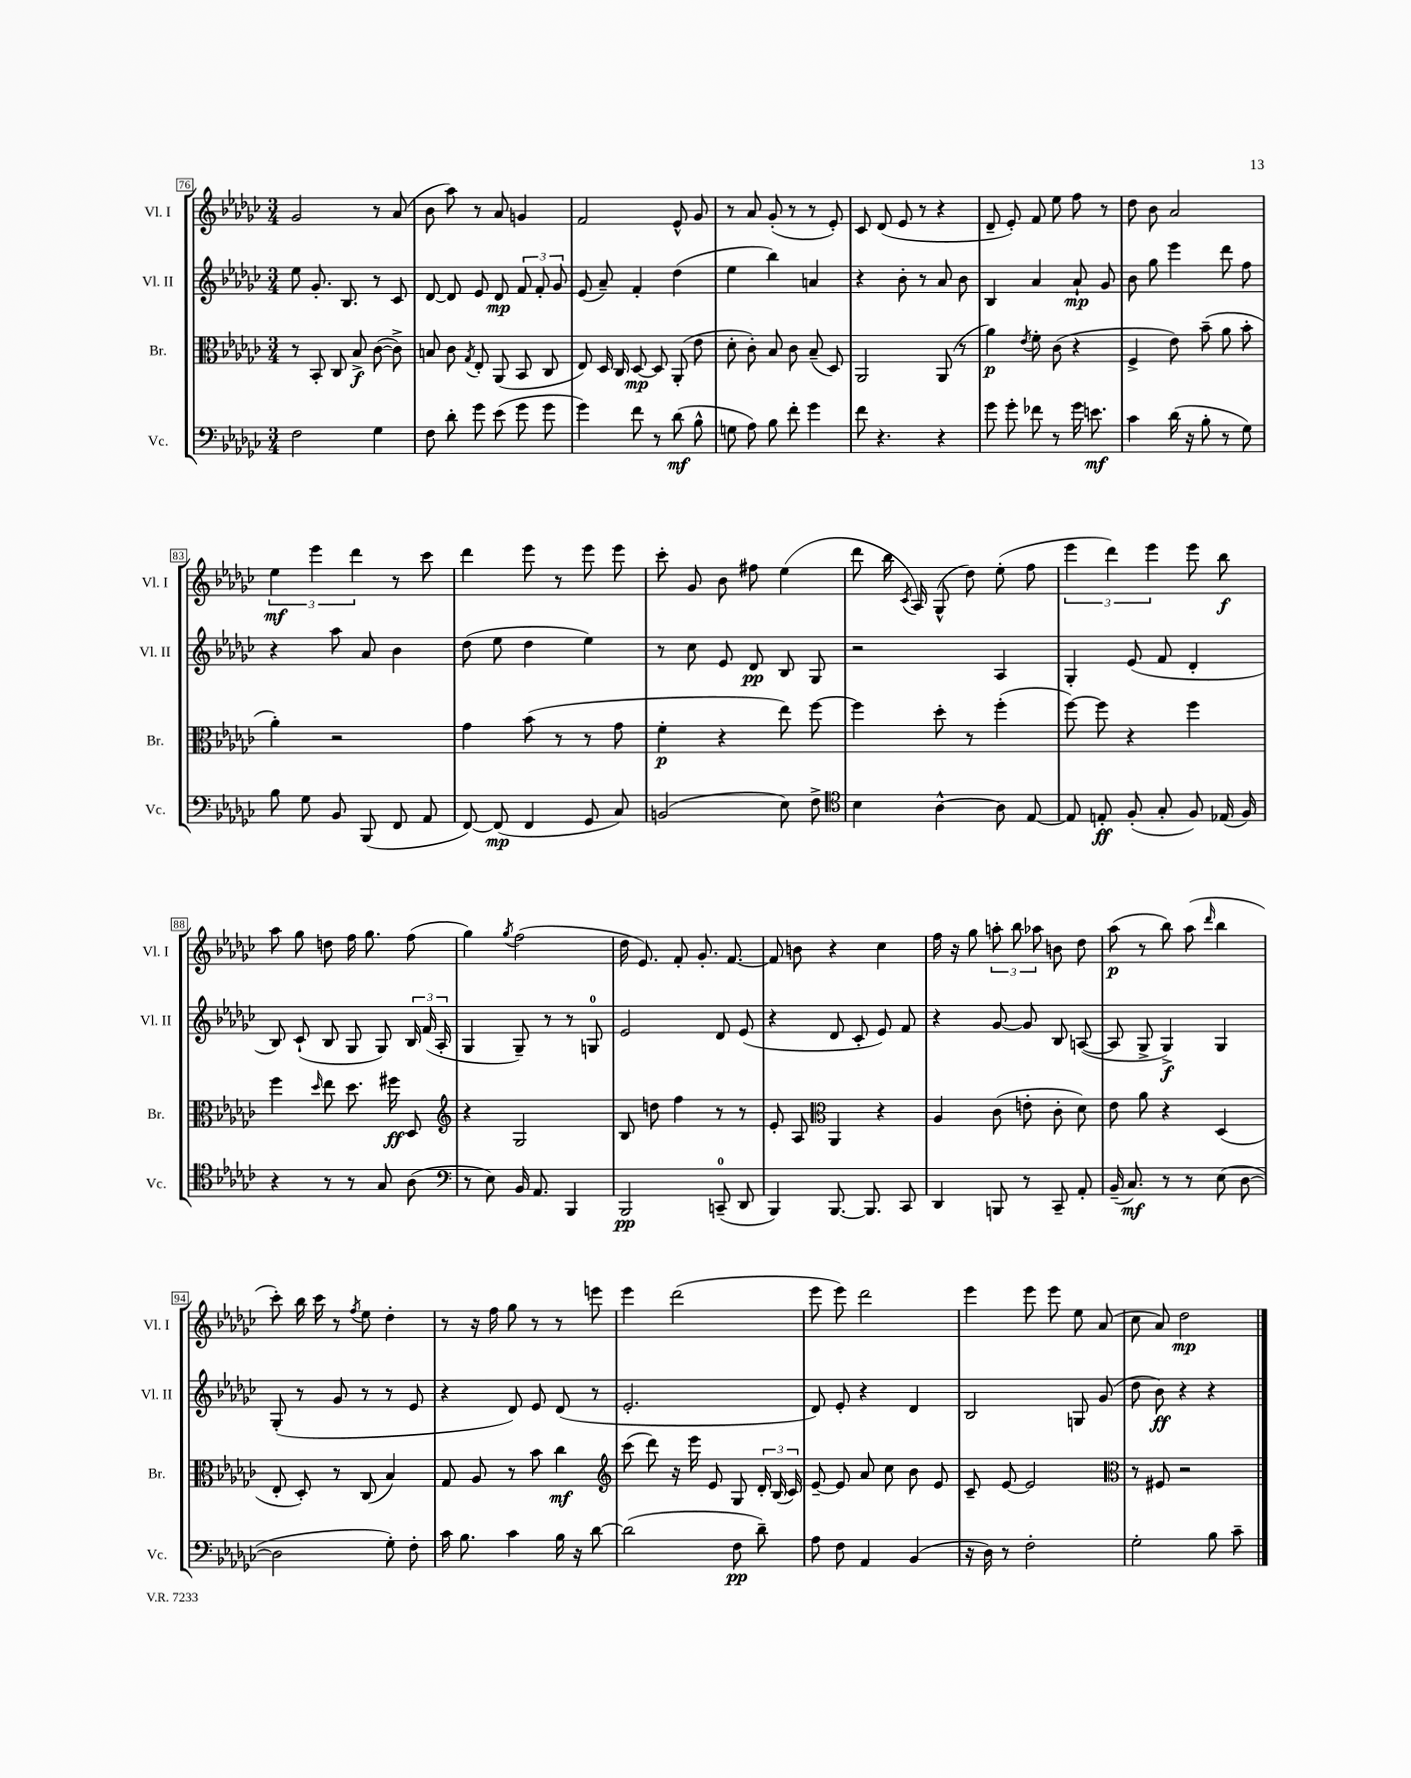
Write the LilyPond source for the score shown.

<<
\new StaffGroup <<
\new Staff = "s0" \with { instrumentName = "Vl. I" shortInstrumentName = "Vl. I" } {
    \clef treble \key ges \major \numericTimeSignature \time 3/4
    \autoBeamOff ges'2 r8 aes'8( |
    bes'8 aes''8) r8 aes'8 g'4 |
    f'2 ees'8-^ ges'8 |
    r8 aes'8 ges'8-.( r8 r8 ees'8-.) |
    ces'8 des'8( ees'8 r8 r4 |
    des'8-- ees'8-.) f'8 ees''8 f''8 r8 |
    des''8 bes'8 aes'2 |
    \tuplet 3/2 { ees''4\mf ees'''4 des'''4 } r8 ces'''8 |
    des'''4 ees'''8 r8 ees'''8 ees'''8 |
    ces'''8-. ges'8 bes'8 fis''8 ees''4( |
    des'''8 bes''16 \acciaccatura { ces'8 } aes16) ges8-^( des''8) ees''8-.( f''8 |
    \tuplet 3/2 { ees'''4 des'''4) ees'''4 } ees'''8 bes''8\f |
    aes''8 ges''8 d''8 f''16 ges''8. f''8( |
    ges''4) \acciaccatura { ges''8 } f''2( |
    des''16 ees'8.) f'8-. ges'8.-. f'8.~ |
    f'8 b'8 r4 ces''4 |
    f''16 r16 ges''8 \tuplet 3/2 { a''8-. bes''8 aes''8 } b'8 des''8 |
    aes''8\p( r8 bes''8) aes''8( \grace { des'''16 } bes''4 |
    ces'''8-.) bes''16 ces'''16 r8 \acciaccatura { f''8 } ees''8 des''4-. |
    r8 r16 f''16 ges''8 r8 r8 e'''8 |
    ees'''4 des'''2( |
    ees'''8 ees'''8) des'''2 |
    ees'''4 ees'''8 ees'''8 ees''8 aes'8( |
    ces''8 aes'8) des''2\mp \bar "|." |
}
\new Staff = "s1" \with { instrumentName = "Vl. II" shortInstrumentName = "Vl. II" } {
    \clef treble \key ges \major \numericTimeSignature \time 3/4
    \autoBeamOff ees''8 ges'8.-. bes8. r8 ces'8 |
    des'8~ des'8 ees'8 des'8\mp \tuplet 3/2 { f'8 f'8-. ges'8 } |
    ees'8( aes'8--) f'4-. des''4( |
    ees''4 bes''4) a'4 |
    r4 bes'8-. r8 aes'8 bes'8 |
    bes4 aes'4 aes'8-!\mp ges'8 |
    bes'8 ges''8 ees'''4 des'''8 f''8 |
    r4 aes''8 aes'8 bes'4 |
    des''8( ees''8 des''4 ees''4) |
    r8 ces''8 ees'8 des'8\pp bes8 ges8 |
    r2 aes4 |
    ges4-. ees'8( f'8 des'4-. |
    bes8) ces'8-!( bes8 ges8 ges8) \tuplet 3/2 { bes16 f'16( aes16-. } |
    ges4 ges8--) r8 r8 g8-0 |
    ees'2 des'8 ees'8( |
    r4 des'8 ces'8-. ees'8) f'8 |
    r4 ges'8~ ges'8 bes8 a8~( |
    a8 ges8-> ges4->\f) ges4 |
    ges8-.( r8 ges'8 r8 r8 ees'8 |
    r4 des'8) ees'8 des'8( r8 |
    ees'2.-. |
    des'8) ees'8-. r4 des'4 |
    bes2 g8 ges'8( |
    des''8 bes'8\ff) r4 r4 \bar "|." |
}
\new Staff = "s2" \with { instrumentName = "Br." shortInstrumentName = "Br." } {
    \clef alto \key ges \major \numericTimeSignature \time 3/4
    \autoBeamOff r8 bes,8-. ces8 bes8->\f ces'8~( ces'8->) |
    b8 ces'8 \acciaccatura { ges8 } ees8-. aes,8( bes,8 ces8 |
    ees8) des16 ces16 des8~\mp des8 aes,8-.( ees'8 |
    des'8-. ces'8-.) bes8 ces'8 bes8--( des8) |
    aes,2 aes,8( r8 |
    aes'4\p) \acciaccatura { ees'8 } f'8-. ces'8( r4 |
    f4-> ees'8) bes'8--( aes'8 bes'8-. |
    aes'4-.) r2 |
    ges'4 bes'8( r8 r8 ges'8 |
    f'4-.\p r4 ees''8) f''8~ |
    f''4 des''8-. r8 f''4-.( |
    f''8~) f''8 r4 f''4 |
    f''4 \grace { des''16 } ees''8 des''8. fis''16\ff des8 |
    \clef treble r4 ges2 |
    bes8 d''8 f''4 r8 r8 |
    ees'8-. aes8 \clef alto aes,4 r4 |
    aes4 ces'8( e'8-. ces'8-. des'8) |
    ees'8 aes'8 r4 des4( |
    ees8-. des8-.) r8 ces8( bes4) |
    ges8 aes8 r8 bes'8 ces''4\mf |
    \clef treble ces'''8( des'''8) r16 ees'''16 ees'8 ges8 \tuplet 3/2 { des'16-. bes16( ces'16) } |
    ees'8~-- ees'8 aes'8 ces''8 bes'8 ees'8 |
    ces'8-- ees'8~ ees'2 |
    \clef alto r8 fis8 r2 \bar "|." |
}
\new Staff = "s3" \with { instrumentName = "Vc." shortInstrumentName = "Vc." } {
    \clef bass \key ges \major \numericTimeSignature \time 3/4
    \autoBeamOff f2 ges4 |
    f8 des'8-. ges'8 ees'8( ges'8 ges'8 |
    ges'4) f'8 r8 des'8\mf( bes8-^ |
    g8 aes8) bes8 f'8-. ges'4 |
    f'8 r4. r4 |
    ges'8 ges'8-. fes'8 r8 ges'16 e'8.\mf |
    ces'4 des'16( r16 bes8-. r8 ges8) |
    bes8 ges8 bes,8 bes,,8( f,8 aes,8 |
    f,8~) f,8\mp( f,4 ges,8 ces8) |
    b,2( ees8) f8-> |
    \clef tenor bes4 aes4~-^ aes8 ees8~ |
    ees8 e8-.\ff f8-.( ges8-. f8) ees16( f16) |
    r4 r8 r8 ges8 aes8( |
    \clef bass r8 ees8) bes,16 aes,8. bes,,4 |
    bes,,2\pp c,8-0--( des,8 |
    bes,,4) bes,,8.~ bes,,8. ces,8 |
    des,4 b,,8 r8 ces,8-- aes,8-. |
    bes,16--( ces8.\mf) r8 r8 ees8( des8~ |
    des2 ges8-.) f8-. |
    ces'16 bes8. ces'4 bes16 r16 des'8~ |
    des'2( f8\pp des'8--) |
    aes8 f8 aes,4 bes,4( |
    r16 des16) r8 f2-. |
    ges2-. bes8 ces'8-- \bar "|." |
}
>>
>>
\layout { \context { \Score currentBarNumber = #76 \override BarNumber.stencil = #(make-stencil-boxer 0.1 0.3 ly:text-interface::print) } }
